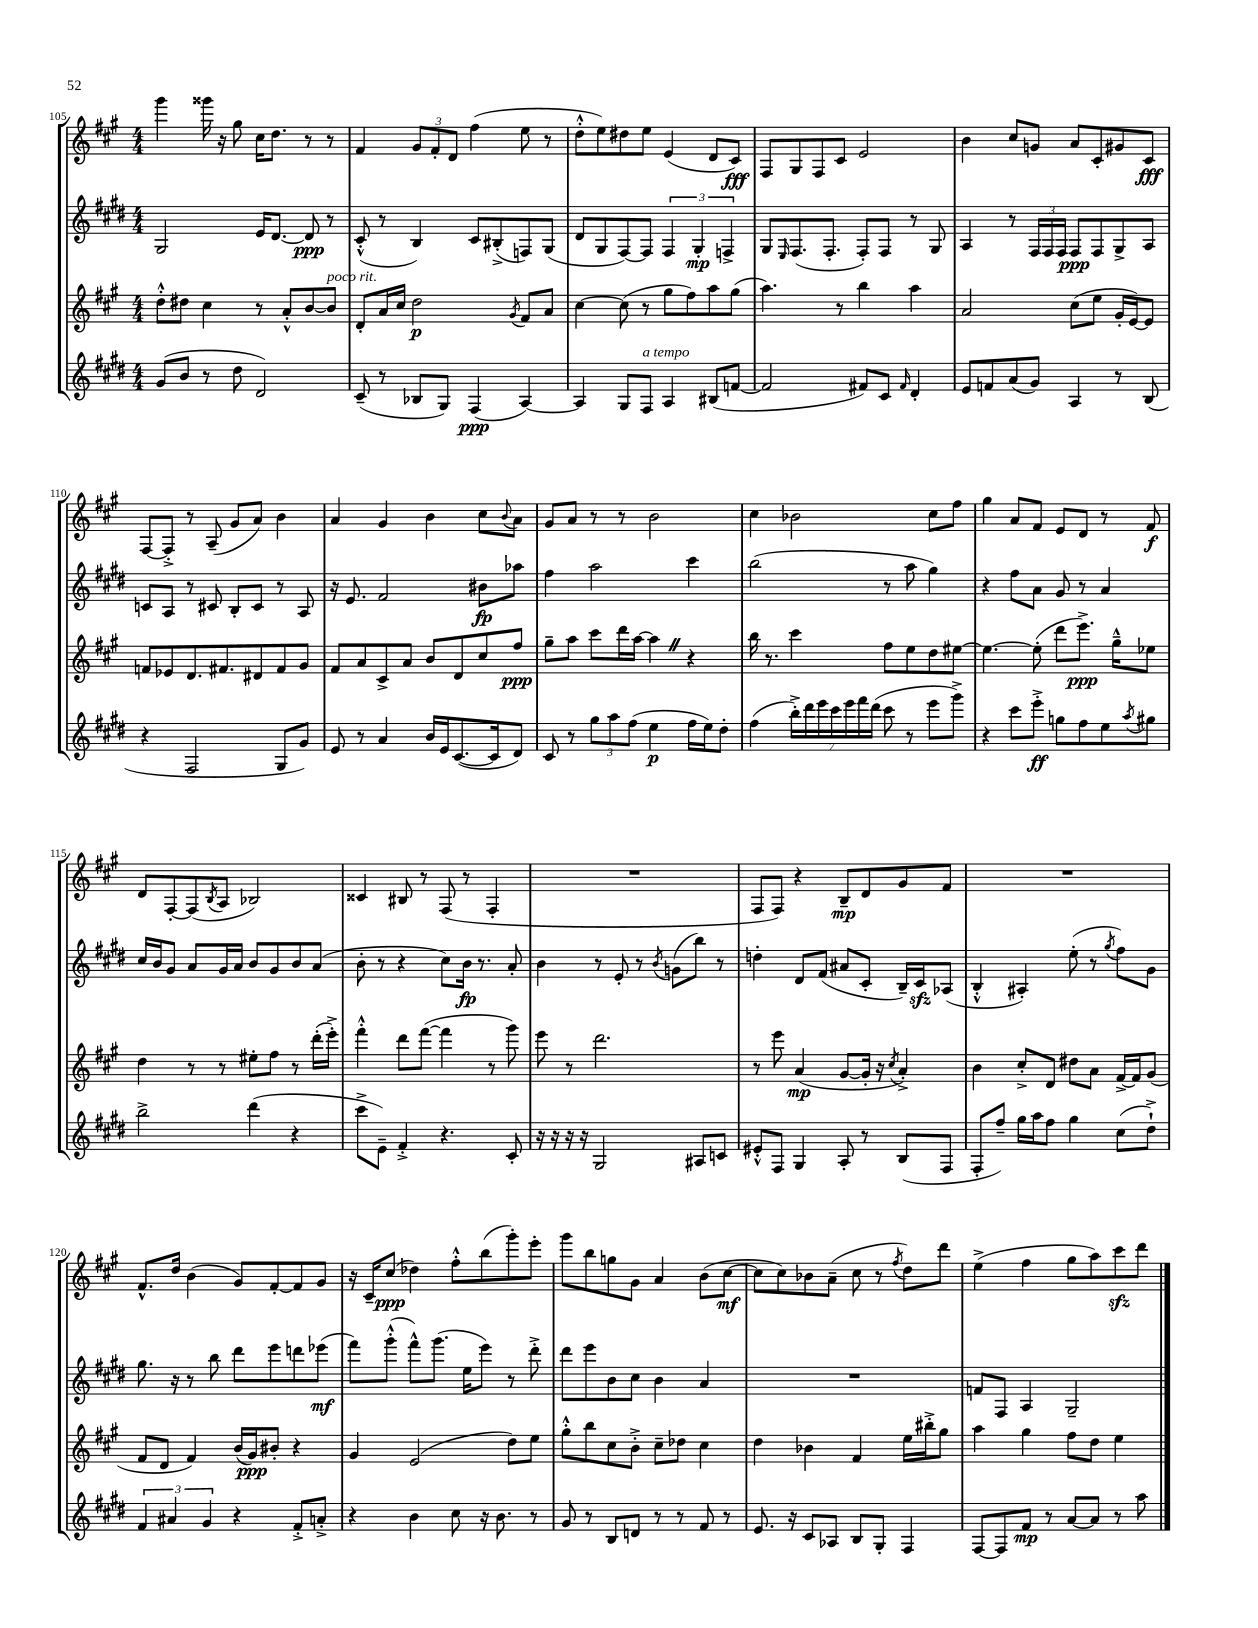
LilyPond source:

<<
\new StaffGroup <<
\new Staff = "s0" {
    \clef treble \key a \major \numericTimeSignature \time 4/4
    gis'''4 gisis'''16 r16 gis''8 cis''16 d''8. r8 r8 |
    fis'4 \tuplet 3/2 { gis'8 fis'8-. d'8 } fis''4( e''8 r8 |
    d''8-.-^ e''8) dis''8 e''8 e'4( d'8 cis'8\fff) |
    fis8 gis8 fis8 cis'8 e'2 |
    b'4 cis''8 g'8 a'8 cis'8-. gis'8 cis'8\fff |
    fis8~ fis8-.-> r8 a8--( gis'8 a'8) b'4 |
    a'4 gis'4 b'4 cis''8 \appoggiatura { b'8 } a'8 |
    gis'8 a'8 r8 r8 b'2 |
    cis''4 bes'2 cis''8 fis''8 |
    gis''4 a'8 fis'8 e'8 d'8 r8 fis'8\f |
    d'8 fis8~-. fis8( \acciaccatura { b8 } a8 bes2) |
    cisis'4 bis8 r8 fis8( r8 fis4-. |
    R1 |
    fis8 fis8) r4 b8--\mp d'8 gis'8 fis'8 |
    R1 |
    fis'8.-^ d''16 b'4( gis'8) fis'8~-. fis'8 gis'8 |
    r16 cis'16-- cis''8\ppp( des''4) fis''8-.-^ b''8( gis'''8-.) e'''8-. |
    gis'''8 b''8 g''8 gis'8 a'4 b'8( cis''8~\mf |
    cis''8 cis''8) bes'8 a'8--( cis''8 r8 \acciaccatura { fis''8 } d''8) d'''8 |
    e''4->( fis''4 gis''8 a''8) cis'''8\sfz d'''8 \bar "|." |
}
\new Staff = "s1" {
    \clef treble \key e \major \numericTimeSignature \time 4/4
    gis2 e'16 dis'8.~ dis'8\ppp r8 |
    cis'8-.-^( r8 b4) cis'8 bis8-.->( f8) gis8( |
    dis'8 gis8 fis8~) fis8 \tuplet 3/2 { fis4 gis4-.\mp f4-> } |
    gis8 \grace { e16 } fis8.( fis8.-. fis8-.) fis8 r8 gis8 |
    a4 r8 \tuplet 3/2 { fis16 fis16 fis16 } fis8\ppp fis8 gis8-> a8 |
    c'8 a8 r8 cis'8 b8-. cis'8 r8 a8 |
    r16 e'8. fis'2 bis'8\fp aes''8 |
    fis''4 a''2 cis'''4 |
    b''2( r8 a''8 gis''4) |
    r4 fis''8 a'8 gis'8 r8 a'4 |
    cis''16 b'16 gis'8 a'8 gis'16 a'16 b'8 gis'8 b'8 a'8( |
    b'8-. r8 r4 cis''8) b'16\fp r8. a'8-. |
    b'4 r8 e'8-. r8 \acciaccatura { b'8 } g'8( b''8) r8 |
    d''4-. dis'8 fis'8( ais'8 cis'8-. b16--) cis'16\sfz aes8( |
    b4-.-^ ais4-.) e''8-.( r8 \acciaccatura { gis''8 } fis''8) gis'8 |
    gis''8. r16 r8 b''8 dis'''8 e'''8 d'''8 ees'''8\mf( |
    fis'''8) gis'''8-.-^( fis'''8-^) gis'''8.( e''16 e'''8) r8 dis'''8-.-> |
    dis'''8 e'''8 b'8 cis''8 b'4 a'4 |
    R1 |
    f'8 fis8 a4 gis2-- \bar "|." |
}
\new Staff = "s2" {
    \clef treble \key a \major \numericTimeSignature \time 4/4
    d''8-.-^ dis''8 cis''4 r8 a'8-.-^ b'8~ b'8^\markup { \italic "poco rit." } |
    d'8-. a'16 cis''16 d''2\p \acciaccatura { gis'8 } fis'8 a'8 |
    cis''4~ cis''8( r8 gis''8 fis''8) a''8 gis''8( |
    a''4.) r8 b''4 a''4 |
    a'2 cis''8( e''8 gis'16-. e'16~) e'8 |
    f'8 ees'8 d'8. fis'8. dis'8 fis'8 gis'8 |
    fis'8 a'8 cis'8-> a'8 b'8 d'8 cis''8 fis''8\ppp |
    gis''8-- a''8 cis'''8 d'''16 a''16~ a''4 \once \override BreathingSign.text = \markup { \musicglyph "scripts.caesura.straight" } \breathe r4 |
    b''16 r8. cis'''4 fis''8 e''8 d''8 eis''8~ |
    eis''4.~ eis''8-.( d'''8 e'''8.->\ppp) gis''16---^ ees''8 |
    d''4 r8 r8 eis''8-. fis''8 r8 d'''16-.( e'''16-.->) |
    fis'''4-.-^ d'''8 fis'''8~( fis'''4 r8 gis'''8) |
    e'''8 r8 d'''2. |
    r8 e'''8 a'4\mp( gis'8~ gis'16-. r16 \acciaccatura { cis''8 } a'4-.->) |
    b'4 cis''8-.-> d'8 dis''8 a'8 fis'16~-> fis'16 gis'8( |
    fis'8 d'8 fis'4) b'16( gis'16\ppp) bis'8-. r4 |
    gis'4 e'2( d''8) e''8 |
    gis''8-.-^ b''8 cis''8 b'8-.-> cis''8-- des''8 cis''4 |
    d''4 bes'4 fis'4 e''16 bis''16-.-> gis''8 |
    a''4 gis''4 fis''8 d''8 e''4 \bar "|." |
}
\new Staff = "s3" {
    \clef treble \key e \major \numericTimeSignature \time 4/4
    gis'8( b'8 r8 dis''8 dis'2) |
    cis'8--( r8 bes8 gis8) fis4\ppp( a4~) |
    a4 gis8 fis8^\markup { \italic "a tempo" } a4 bis8( f'8~ |
    f'2 fis'8) cis'8 \grace { fis'16 } dis'4-. |
    e'8 f'8 a'8( gis'8) a4 r8 b8( |
    r4 fis2 gis8 gis'8) |
    e'8 r8 a'4 b'16 e'16 cis'8.~( cis'16 dis'8) |
    cis'8 r8 \tuplet 3/2 { gis''8 a''8 fis''8( } e''4\p fis''16 e''16) dis''8-. |
    fis''4( \tuplet 7/4 { b''16-.->) dis'''16 e'''16 cis'''16 e'''16 fis'''16 dis'''16( } cis'''8 r8 e'''8 gis'''8->) |
    r4 cis'''8 e'''8-.->\ff g''8 fis''8 e''8 \acciaccatura { a''8 } gis''8 |
    b''2-> dis'''4( r4 |
    cis'''8-> e'8--) fis'4-.-> r4. cis'8-. |
    r16 r16 r16 r16 gis2 ais8 c'8 |
    eis'8-.-^ fis8 gis4 a8-. r8 b8( fis8 |
    fis8-. fis''8--) gis''16 a''16 fis''8 gis''4 cis''8( dis''8-!->) |
    \tuplet 3/2 { fis'4 ais'4 gis'4 } r4 fis'8-.-> a'8-.-> |
    r4 b'4 cis''8 r16 b'8. r8 |
    gis'8 r8 b8 d'8 r8 r8 fis'8 r8 |
    e'8. r16 cis'8 aes8 b8 gis8-. fis4 |
    fis8~ fis8 fis'8\mp r8 a'8~ a'8 r8 a''8 \bar "|." |
}
>>
>>
\layout { \context { \Score currentBarNumber = #105 } }
